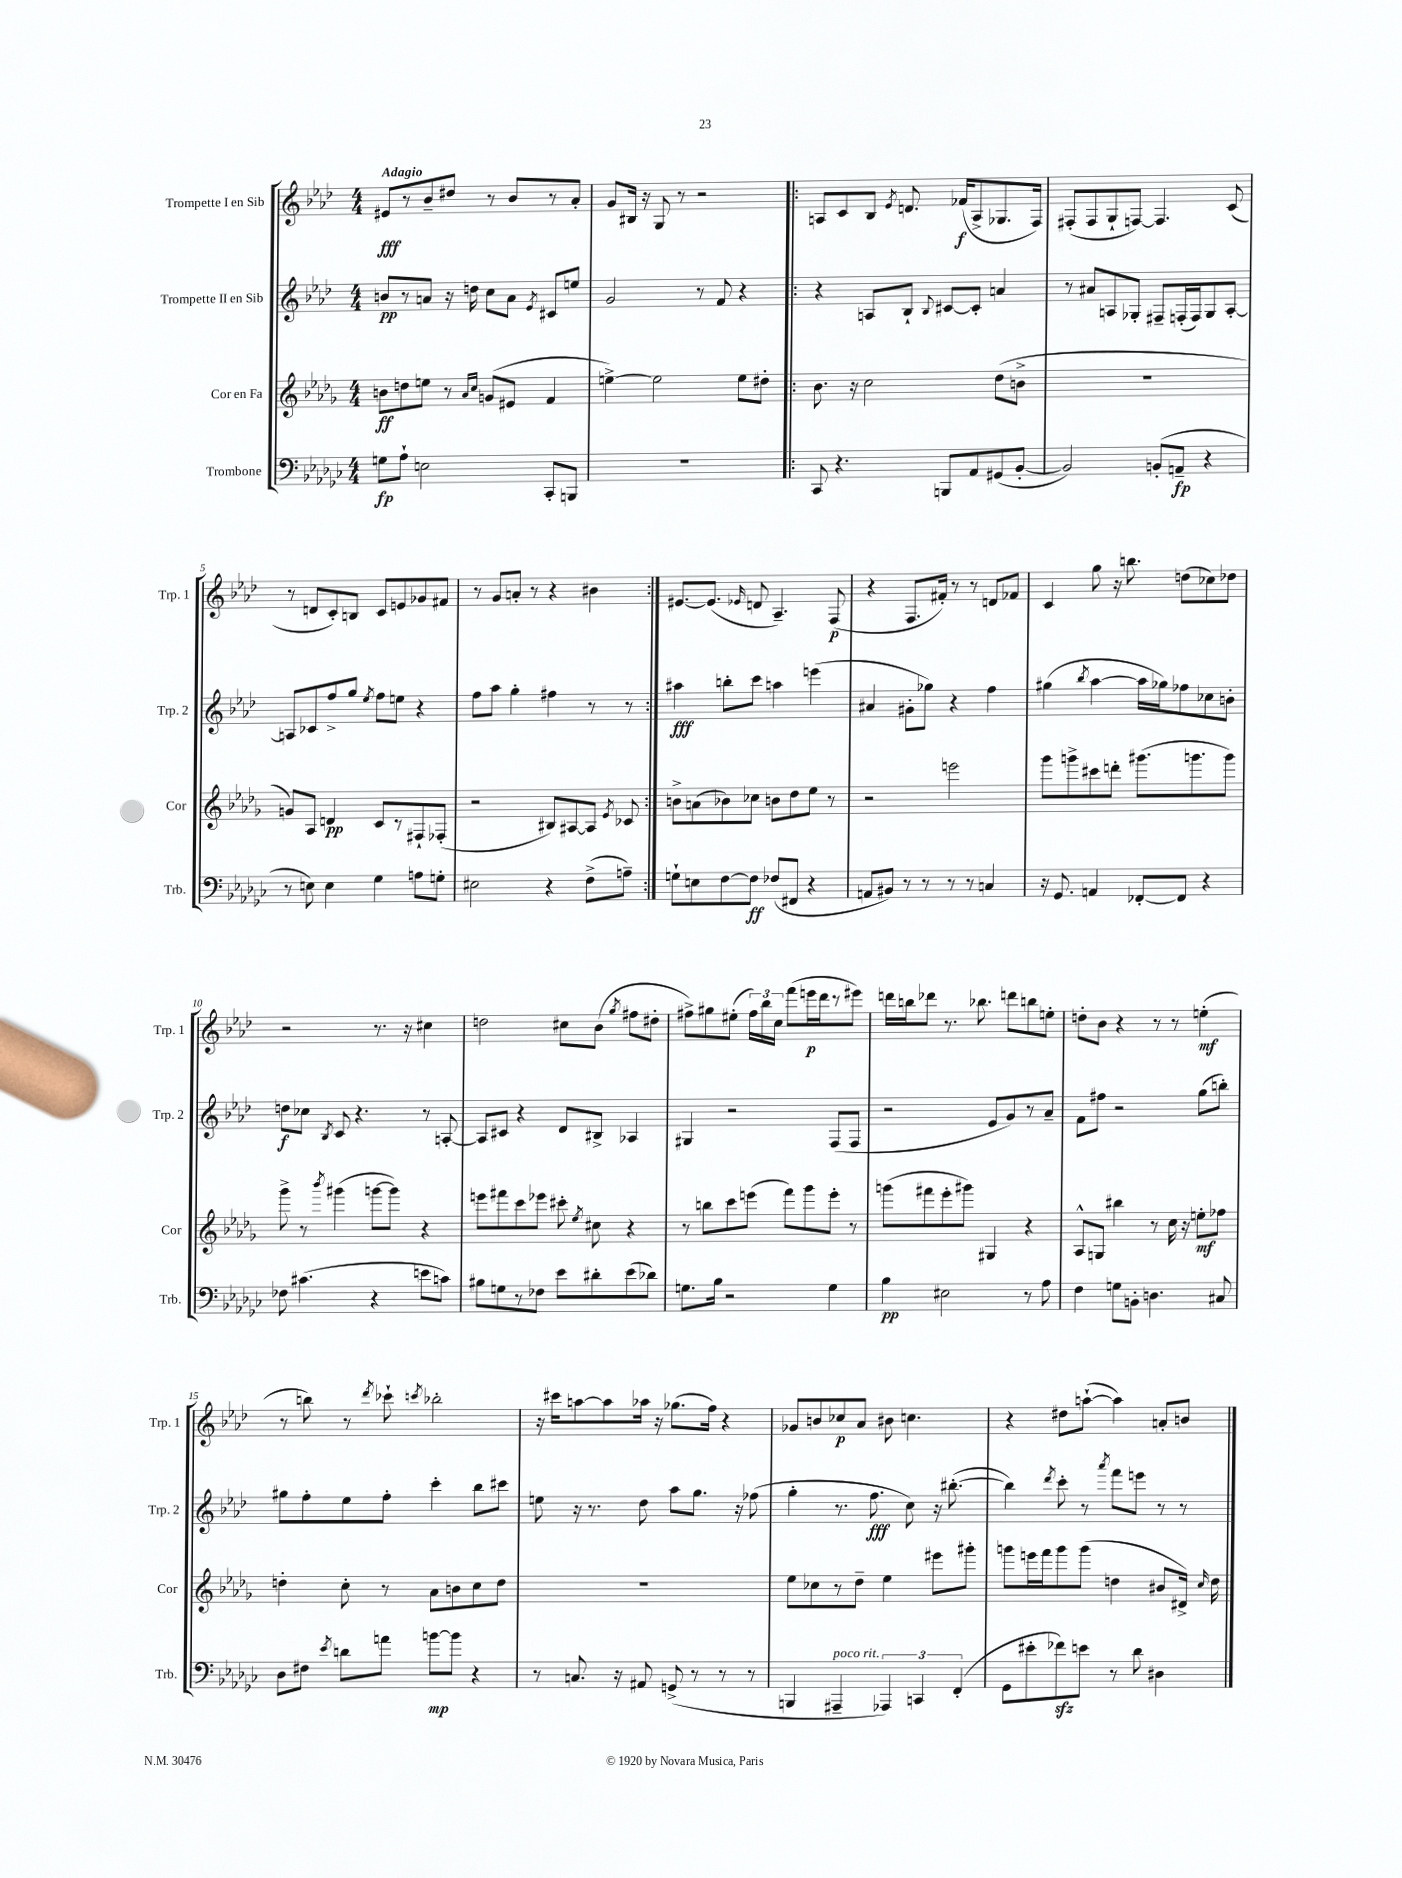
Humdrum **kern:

**kern	**kern	**kern	**kern
*staff4	*staff3	*staff2	*staff1
*clefF4	*clefG2	*clefG2	*clefG2
*k[b-e-a-d-g-c-]	*k[b-e-a-d-g-]	*k[b-e-a-d-]	*k[b-e-a-d-]
*M4/4	*M4/4	*M4/4	*M4/4
8G	8b	8b	8e#
8A-`	8dd	8r	8r
2E	8ee	8a	8b-~
.	8r	16r	8dd#
.	.	16dd	.
.	16qqa-	.	.
.	16qqcc	.	.
.	(8g	8cc	8r
.	8e#	8a	8b-
.	.	8qe-	.
8CC-'	4f	8c#	8r
8BBB	.	8ee	8a-'
=	=	=	=
1r	[4ee^)	2g	8g
.	.	.	16B#
.	.	.	16r
.	2ee]	.	8G
.	.	.	8r
.	.	8r	2r
.	.	8f	.
.	8ee	4r	.
.	8dd#'	.	.
=!|:	=!|:	=!|:	=!|:
8CC-	8.b-	4r	8A
4.r	.	.	8c
.	16r	.	.
.	2cc	8A	8B-
.	.	.	8qe-
.	.	8B-`	8.d
.	.	8qqB-	.
8BBB	.	[8c#	.
.	.	.	(16f-
8AA-	.	8c#']	8A^
(8GG#	(8dd-	4a	8.G-
[8BB-'	8b^	.	.
.	.	.	16F)
=	=	=	=
2BB-])	1r	8r	(8F#'
.	.	8a#	8F#
.	.	8A	8G`
.	.	8G-'	[8F)
(8BB'	.	8F#~	4.F]
8AA~	.	(16F'	.
.	.	16F)	.
4r	.	8G-	.
.	.	[8A'	(8c
=	=	=	=
8r	8g)	8A]	8r
8E)	8A-	8c-	8d
4E	4d	8ff^	8c')
.	.	8gg	8B
.	.	8qee-	.
4G-	8c	8ff	8c
.	8r	8ee	8e
8A	8F#`	4r	8g-
8G'	(8F-'	.	8f#
=	=	=	=
2E#	2r	8ff	8r
.	.	8aa-	8g
.	.	4gg'	8a'
.	.	.	8r
4r	8B#)	4ff#	4r
.	[8A#	.	.
(8F^	8A#]	8r	4b#
.	8qe-	.	.
8A~)	8c-	8r	.
=:|!	=:|!	=:|!	=:|!
8G`	8b^	4aa#	[8.e#
8E	(8a	.	.
.	.	.	(8.e#]
[8F	8b-)	8bb'	.
.	.	.	16qqe-
8F]	8cc-	8ccc	8d
(8F-	8b	4aa	4.A-~)
8FF#	8dd-	.	.
4r	8ee-	(4eee	.
.	8r	.	(8F
=	=	=	=
8AA	2r	4a#	4r
8BB#)	.	.	.
8r	.	8g#'	8.F
8r	.	8gg-)	.
.	.	.	16f#')
8r	2eee	4r	8r
8r	.	.	8r
4C	.	4ff	8d
.	.	.	8f-
=	=	=	=
16r	8ggg-	(4gg#	4c
8.GG-	.	.	.
.	8ggg^	.	.
.	.	8qbb-	.
4AA	8ccc#	[4aa-	8gg
.	8ddd'	.	16r
.	.	.	8.bb
[8FF-'	(8.ggg#	16aa-]	.
.	.	16gg-)	.
8FF-]	.	8ff-	(8dd
.	8.ggg	.	.
4r	.	8cc-	8cc-)
.	8ggg)	8b'	8dd-
=	=	=	=
8F-	8ggg-^	8dd	2r
(4.c#	8r	8cc-	.
.	8qbbb-	8qB-	.
.	(4ggg#	8c	.
.	.	4.r	.
4r	[8ggg	.	8.r
.	8ggg])	.	.
.	.	.	16r
8e	4r	8r	4cc#
8c)	.	[8A'	.
=	=	=	=
8B#	8eee	8A]	2dd
8G	8fff#	8c#	.
8r	8ccc	4r	.
8F-	8eee-	.	.
8e-	8ccc#'	8d-	8cc#
.	8qee-	.	.
8d#'	8cc#	8B#^	(8b-
.	.	.	8qgg
(8e-	4r	4A-	8ff#
8d-)	.	.	8dd#'
=	=	=	=
8.G	8r	4G#	8ff#^)
.	8bb	.	8gg#
16B-	.	.	.
2r	8ccc	2r	(8ee#'
.	(8eee	.	24ff#)
.	.	.	24bb-
.	.	.	24cc
.	8fff)	.	(8fff
.	8ggg-	.	16eee
.	.	.	16ddd-
4G	8eee'	(8F	8r
.	8r	8F	8eee#)
=	=	=	=
4B-	(8ggg	2r	16ddd
.	.	.	16bb
.	8fff#	.	8ddd-
2E#	8eee-'	.	8.r
.	8ggg#)	.	.
.	.	.	8.bb-
.	4G#	8e-	.
.	.	8g)	8ddd
8r	4r	8r	8bb
8A-	.	8a-~	8ee'
=	=	=	=
4F	8A-^^	8f	8dd'
.	8G	8ff#	8b-
8G	4bb#	2r	4r
8BB'	.	.	.
4.D	8r	.	8r
.	16cc	.	8r
.	16r	.	.
.	8ee'	(8gg	(4ee'
8C#	8ff-	8bb')	.
=	=	=	=
8D-	4dd'	8gg#	8r
8F#	.	8ff'	8bb)
8qe-	.	.	.
8d	8cc'	8ee-	8r
.	.	.	8qddd-
8a	8r	8ff'	8ccc-`
.	.	.	8qccc
[8b	8a-	4ccc'	2bb-'
8b]	8b	.	.
4r	8cc	8bb-	.
.	8dd	8ccc#	.
=	=	=	=
8r	1r	8ee	16r
.	.	.	16ccc#
8.C	.	16r	[8aa
.	.	8.r	.
.	.	.	8aa]
16r	.	.	.
8AA#	.	8dd-	16aa-
.	.	.	16r
(8GG^	.	8aa-	(8.gg-
8r	.	8.gg	.
.	.	.	16ff)
8r	.	.	4r
.	.	16r	.
8r	.	(8ff-	.
=	=	=	=
4BBB	8ee-	4gg'	8g-
.	8cc-	.	8b
4AAA#~	8r	8.r	8cc-
.	8dd-~	.	8a-
.	.	8.ff	.
6AAA-)	4ee-	.	8b#
.	.	8cc)	4.cc
6CC	.	.	.
.	8eee#	16r	.
.	.	([8.bb#'	.
(6FF'	.	.	.
.	8ggg#'	.	.
=	=	=	=
8GG-	8ggg	4bb#])	4r
8e#'	16eee	.	.
.	16fff	.	.
.	.	8qddd-	.
8f-)	8ggg	8ccc'	8dd#
8e	(8ggg	8r	([8aa`
.	.	8qaaa-	.
8r	4dd	8fff	4aa])
8d-	.	8eee	.
4D#	8b#	8r	8a'
.	16d#^)	8r	8b
.	16qqcc	.	.
.	16dd	.	.
==	==	==	==
*-	*-	*-	*-
